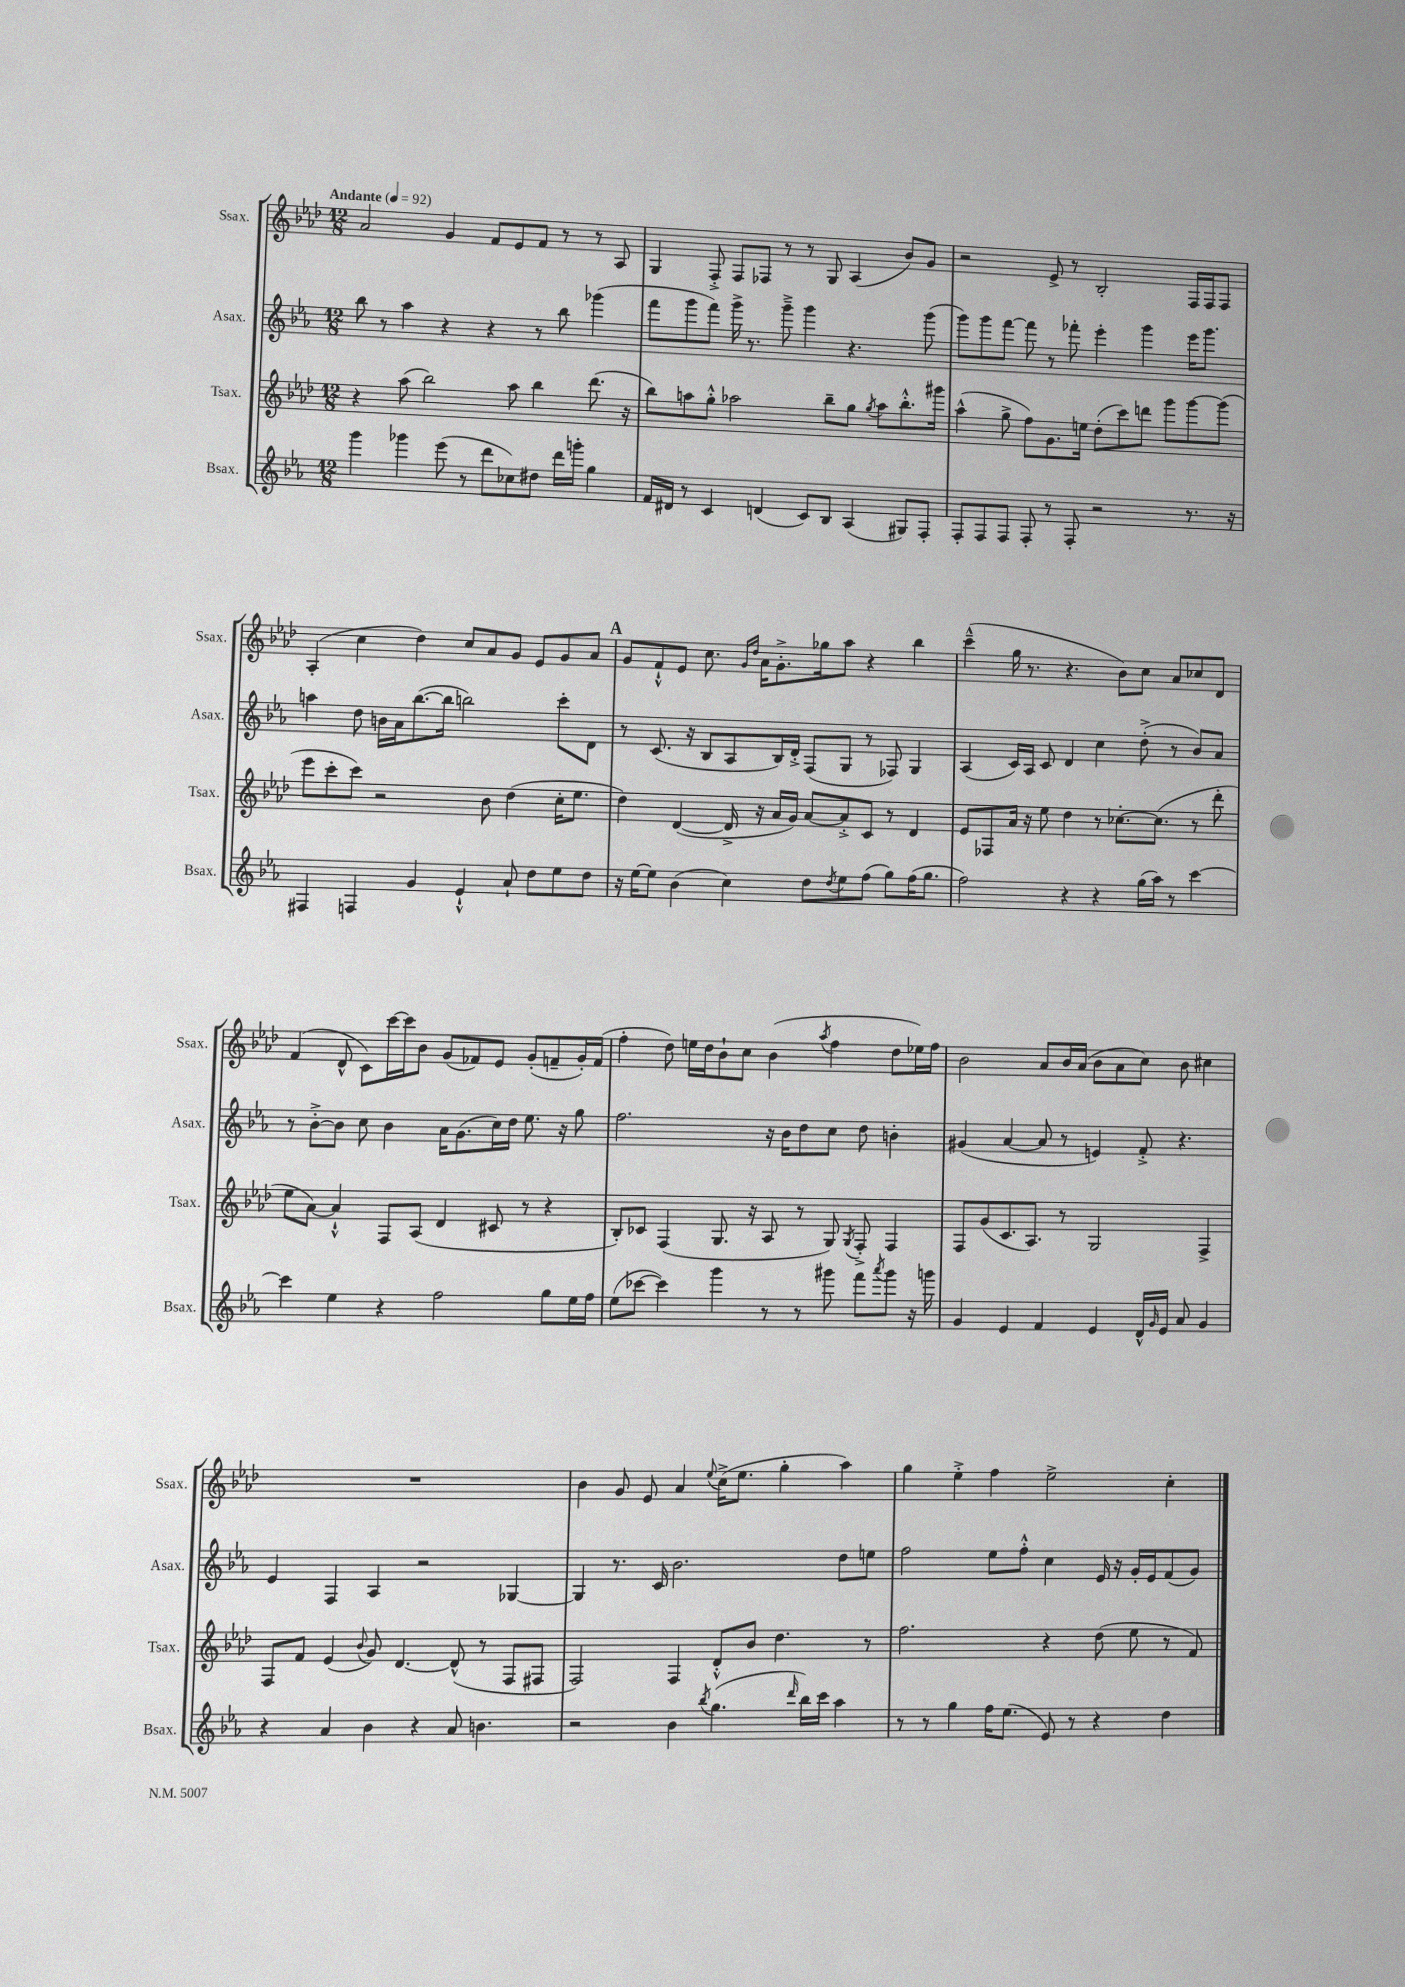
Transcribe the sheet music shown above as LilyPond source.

<<
\new StaffGroup <<
\new Staff = "s0" \with { instrumentName = "Ssax." shortInstrumentName = "Ssax." } {
    \clef treble \key aes \major \numericTimeSignature \time 12/8 \tempo "Andante" 4 = 92
    aes'2 g'4 f'8 ees'8 f'8 r8 r8 aes8 |
    g4 f8-.-> f8 fes8 r8 r8 g8 aes4( bes'8) g'8 |
    r2 ees'8-> r8 bes2-. f16 f16 f8 |
    aes4-.( c''4 des''4) c''8 aes'8 g'8 ees'8 g'8 aes'8 |
    \mark \markup { \bold "A" } g'8 f'8-!-^ ees'8 c''8. \grace { g'16 des''16 } aes'16 g'8.-.-> ges''16 aes''8 r4 bes''4 |
    c'''4---^( g''16 r8. r4. bes'8) c''8 aes'8 ces''8 des'8 |
    f'4( des'8-^ c'8) c'''16~ c'''16 bes'8 g'8( fes'8) ees'8 g'8-.( f'8-- g'16-.) f'16( |
    f''4-. des''8) e''16 des''16 bes'8-! c''8 bes'4( \acciaccatura { aes''8 } f''4 des''8 ees''16) f''16 |
    bes'2 aes'8 bes'16 aes'16( bes'8 aes'8 c''8) bes'8 cis''4 |
    R1. |
    bes'4 g'8 ees'8 aes'4 \appoggiatura { ees''8 } c''16->( ees''8. g''4-. aes''4) |
    g''4 ees''4-.-> f''4 ees''2-> c''4-. \bar "|." |
}
\new Staff = "s1" \with { instrumentName = "Asax." shortInstrumentName = "Asax." } {
    \clef treble \key ees \major \numericTimeSignature \time 12/8
    bes''8 r8 aes''4 r4 r4 r8 bes''8 ges'''4( |
    f'''8 g'''8 f'''8) g'''16-> r8. g'''8---> g'''4 r4. g'''8( |
    g'''8) g'''8 f'''8~ f'''8 r8 fes'''8-. ees'''4-. g'''4 ees'''16 g'''8. |
    a''4 d''8 b'16 aes'16 bes''8.~( bes''16 b''2) c'''8-. d'8 |
    \mark \markup { \bold "A" } r8 c'8.( r16 bes8 aes8 bes16) d'16-.-> f8( g8 r8 fes8) g4 |
    aes4( c'16) aes16 c'8 d'4 c''4 d''8-.->( r8 bes'8) aes'8 |
    r8 bes'8~-.-> bes'8 c''8 bes'4 aes'16 g'8.( c''16) d''16 ees''8. r16 g''8 |
    f''2. r16 bes'16 d''8 c''8 d''8 b'4-. |
    gis'4( aes'4~ aes'8 r8 e'4) f'8-.-> r4. |
    ees'4 f4 aes4 r2 ges4~ |
    ges4 r8. c'16 bes'2. d''8 e''8 |
    f''2 ees''8 f''8-.-^ c''4 ees'16 r16 g'16-. ees'16 f'8( g'8) \bar "|." |
}
\new Staff = "s2" \with { instrumentName = "Tsax." shortInstrumentName = "Tsax." } {
    \clef treble \key aes \major \numericTimeSignature \time 12/8
    r4 aes''8( bes''2) aes''8 bes''4 des'''8.( r16 |
    bes''8) a''8 g''8-.-^ aes''2 bes''8-- g''8 \acciaccatura { g''8 } aes''8 bes''8.-.-^ gis'''16 |
    aes''4-^( g''8-> f''8) g'8. e''16 des''8-.( c'''8) d'''8 g'''8 g'''8~ g'''8( |
    ees'''8 c'''8-. c'''8) r2 bes'8 des''4( c''16-. ees''8. |
    \mark \markup { \bold "A" } des''4) des'4~( des'16-> r16 aes'16 g'16) aes'8~ aes'8-.-> c'8 r8 des'4 |
    ees'8 fes8 aes'16 r16 ees''8 des''4 r8 ces''8.~-. ces''8.( r8 des'''8-. |
    ees''8 aes'8~) aes'4-!-^ f8 aes8( des'4 cis'8 r8 r4 |
    bes8-.) ces'8 f4( g8. r16 aes8 r8 g8) \acciaccatura { g8 } f8-.-> f4 |
    f8 g'8( c'8. aes8.) r8 g2 f4-> |
    f8 f'8 ees'4( \appoggiatura { bes'8 } g'8) des'4.~ des'8-^( r8 f8 fis8 |
    f2) f4 des'8-.-^ bes'8 des''4. r8 |
    f''2. r4 des''8( ees''8 r8 f'8) \bar "|." |
}
\new Staff = "s3" \with { instrumentName = "Bsax." shortInstrumentName = "Bsax." } {
    \clef treble \key ees \major \numericTimeSignature \time 12/8
    g'''4 ges'''4 ees'''8( r8 d'''8 ces''8) dis''8 d'''16 g'''16-. g''4 |
    f'16 dis'16 r8 c'4 d'4( c'8) bes8 aes4( gis8) f8-. |
    f8-. f8 f8 f8-. r8 f8-. r2 r8. r16 |
    fis4 f4 g'4 ees'4-!-^ aes'8-! d''8 ees''8 d''8 |
    \mark \markup { \bold "A" } r16 ees''16~ ees''8 bes'4( c''4) d''8 \acciaccatura { d''8 } ees''8 f''8( g''8) f''16( g''8. |
    f''2) r4 r4 g''16( aes''16) r8 c'''4~ |
    c'''4 ees''4 r4 f''2 g''8 ees''16 f''16 |
    ees''8( ces'''8~ ces'''4) g'''4 r8 r8 gis'''8 f'''8 \acciaccatura { aes'''8 } gis'''8 r16 g'''16 |
    g'4 ees'4 f'4 ees'4 d'16-^ \grace { g'16 } ees'16 aes'8 g'4 |
    r4 aes'4 bes'4 r4 aes'8 b'4. |
    r2 bes'4 \acciaccatura { bes''8 } g''4.( \grace { d'''16 } bes''16) c'''16 aes''4 |
    r8 r8 g''4 f''16 ees''8.( ees'8) r8 r4 d''4 \bar "|." |
}
>>
>>
\layout { \context { \Score \remove "Bar_number_engraver" } }
